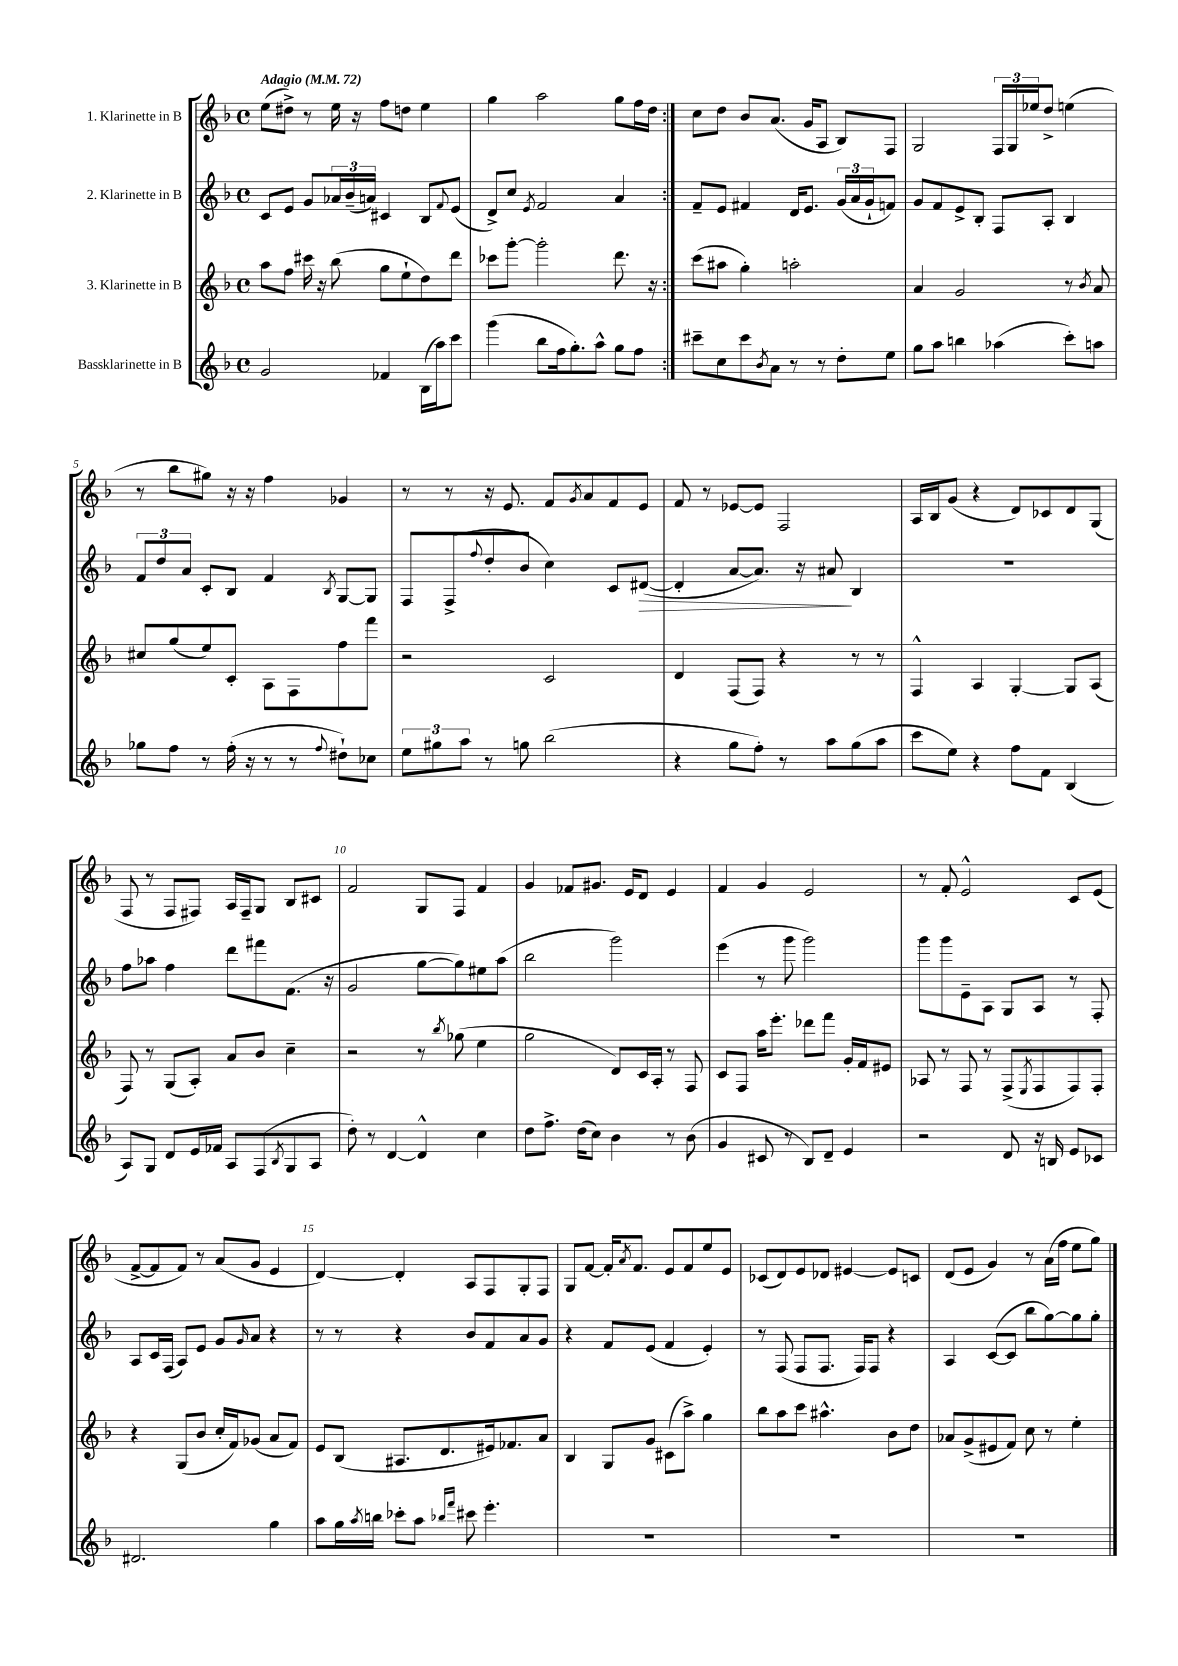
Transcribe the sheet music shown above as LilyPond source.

<<
\new StaffGroup <<
\new Staff = "s0" \with { instrumentName = "1. Klarinette in B" } {
    \clef treble \key f \major \defaultTimeSignature \time 4/4 \tempo "Adagio" 4 = 72
    \repeat volta 2 { e''8( dis''8->) r8 e''16 r16 f''8 d''8 e''4 |
    g''4 a''2 g''8 f''16 d''16 | }
    c''8 d''8 bes'8 a'8.( g'16 a8 bes8) f8 |
    g2 \tuplet 3/2 { f16 g16 ees''16 } d''8-> e''4( |
    r8 bes''8 gis''8) r16 r16 f''4 ges'4 |
    r8 r8 r16 e'8. f'8 \acciaccatura { g'8 } a'8 f'8 e'8 |
    f'8 r8 ees'8~ ees'8 f2 |
    a16 bes16 g'8( r4 d'8) ces'8 d'8 g8( |
    f8 r8 f8 fis8) a16 fis16-- g8 bes8 cis'8 |
    f'2 g8 f8 f'4 |
    g'4 fes'8 gis'8. e'16 d'8 e'4 |
    f'4 g'4 e'2 |
    r8 f'8-. e'2-^ c'8 e'8( |
    f'8~-> f'8 f'8) r8 a'8( g'8 e'4 |
    d'4~) d'4-. a8 f8 g8-. f8 |
    g8 f'8~ f'16-. \acciaccatura { a'8 } f'8. e'8 f'8 e''8 e'8 |
    ces'8( d'8) e'8 des'8 eis'4~ eis'8 c'8 |
    d'8( e'8 g'4) r8 a'16( f''16 e''8 g''8) \bar "|." |
}
\new Staff = "s1" \with { instrumentName = "2. Klarinette in B" } {
    \clef treble \key f \major \defaultTimeSignature \time 4/4
    \repeat volta 2 { c'8 e'8 g'8 \tuplet 3/2 { aes'16 bes'16--( a'16) } cis'4 bes8 \appoggiatura { f'8 } e'8( |
    d'8->) c''8 \acciaccatura { e'8 } f'2 a'4 | }
    f'8-- e'8 fis'4 d'16 e'8. \tuplet 3/2 { g'16( a'16 g'16-! } f'8) |
    g'8 f'8 e'8-> bes8-. f8 a8-. bes4 |
    \tuplet 3/2 { f'8 d''8 a'8 } c'8-. bes8 f'4 \acciaccatura { bes8 } g8~ g8 |
    f8 f8->( \appoggiatura { f''8 } d''8-. bes'8 c''4) c'8 dis'8~\>( |
    dis'4-. a'8~ a'8.) r16 ais'8\! bes4 |
    R1 |
    f''8 aes''8 f''4 d'''8 fis'''8 f'8.( r16 |
    g'2 g''8~ g''8) eis''8 a''8( |
    bes''2 g'''2) |
    e'''4( r8 g'''8 g'''2) |
    g'''8 g'''8 e'8-- a8 g8 a8 r8 f8-. |
    a8 c'16 f16( a8) e'8 g'8 \grace { g'16 } a'8 r4 |
    r8 r8 r4 bes'8 f'8 a'8 g'8 |
    r4 f'8 e'8( f'4 e'4-.) |
    r8 f8( f8 f8. f16) f8 r4 |
    a4 c'8~( c'8 bes''8 g''8~) g''8 g''8-. \bar "|." |
}
\new Staff = "s2" \with { instrumentName = "3. Klarinette in B" } {
    \clef treble \key f \major \defaultTimeSignature \time 4/4
    \repeat volta 2 { a''8 f''8 cis'''16 r16 bes''8( g''8 e''8-! d''8) d'''8 |
    ces'''8 g'''8~-. g'''2-. d'''8. r16 | }
    c'''8( ais''8 g''4-.) a''2-. |
    a'4 g'2 r8 \acciaccatura { bes'8 } a'8 |
    cis''8 g''8( e''8) c'8-. a8 f8 f''8 f'''8 |
    r2 c'2 |
    d'4 f8( f8) r4 r8 r8 |
    f4-^ a4 g4~-. g8 a8( |
    f8) r8 g8( a8-.) a'8 bes'8 c''4-- |
    r2 r8 \acciaccatura { bes''8 } ges''8( e''4 |
    g''2 d'8) c'16 a16-. r8 f8 |
    c'8 f8 a''16 e'''8.-. des'''8 f'''8 g'16-. f'16 eis'8 |
    aes8 r8 f8 r8 f8->( \acciaccatura { e8 } f8 f8) f8-. |
    r4 g8( bes'8 c''16-. f'16) ges'8( a'8 f'8) |
    e'8 bes8( ais8. d'8. eis'16) fes'8. a'8 |
    bes4 g8 g'8 cis'8( a''8->) g''4 |
    bes''8 a''8 c'''8 ais''4.-^ bes'8 d''8 |
    aes'8 g'8->( eis'8 f'8) c''8 r8 e''4-. \bar "|." |
}
\new Staff = "s3" \with { instrumentName = "Bassklarinette in B" } {
    \clef treble \key f \major \defaultTimeSignature \time 4/4
    \repeat volta 2 { g'2 fes'4 bes16( a''16) c'''8 |
    g'''4( bes''8 f''16 g''8.-.) a''8-^ g''8 f''8 | }
    cis'''8-- c''8 cis'''8 \acciaccatura { bes'8 } a'8 r8 r8 d''8-. e''8 |
    g''8 a''8 b''4 aes''4( c'''8-.) a''8 |
    ges''8 f''8 r8 f''16-.( r16 r8 r8 \appoggiatura { f''8 } dis''8-!) ces''8 |
    \tuplet 3/2 { e''8 gis''8 a''8 } r8 g''8 bes''2( |
    r4 g''8 f''8-.) r8 a''8 g''8( a''8 |
    c'''8 e''8) r4 f''8 f'8 bes4( |
    a8) g8 d'8 e'16 fes'16 a8 f8( \acciaccatura { bes8 } g8 a8 |
    d''8-.) r8 d'4~ d'4-^ c''4 |
    d''8 f''8.-> d''16( c''8) bes'4 r8 bes'8( |
    g'4 cis'8 r8 bes8) d'8-- e'4 |
    r2 d'8 r16 b16 e'8 ces'8 |
    dis'2. g''4 |
    a''8 g''16 \acciaccatura { a''8 } b''16 ces'''8-. a''8 \grace { bes''16 f'''16 } cis'''8 e'''4.-. |
    R1 |
    R1 |
    R1 \bar "|." |
}
>>
>>
\layout { \context { \Score \override BarNumber.break-visibility = ##(#f #t #t) barNumberVisibility = #(every-nth-bar-number-visible 5) } }
